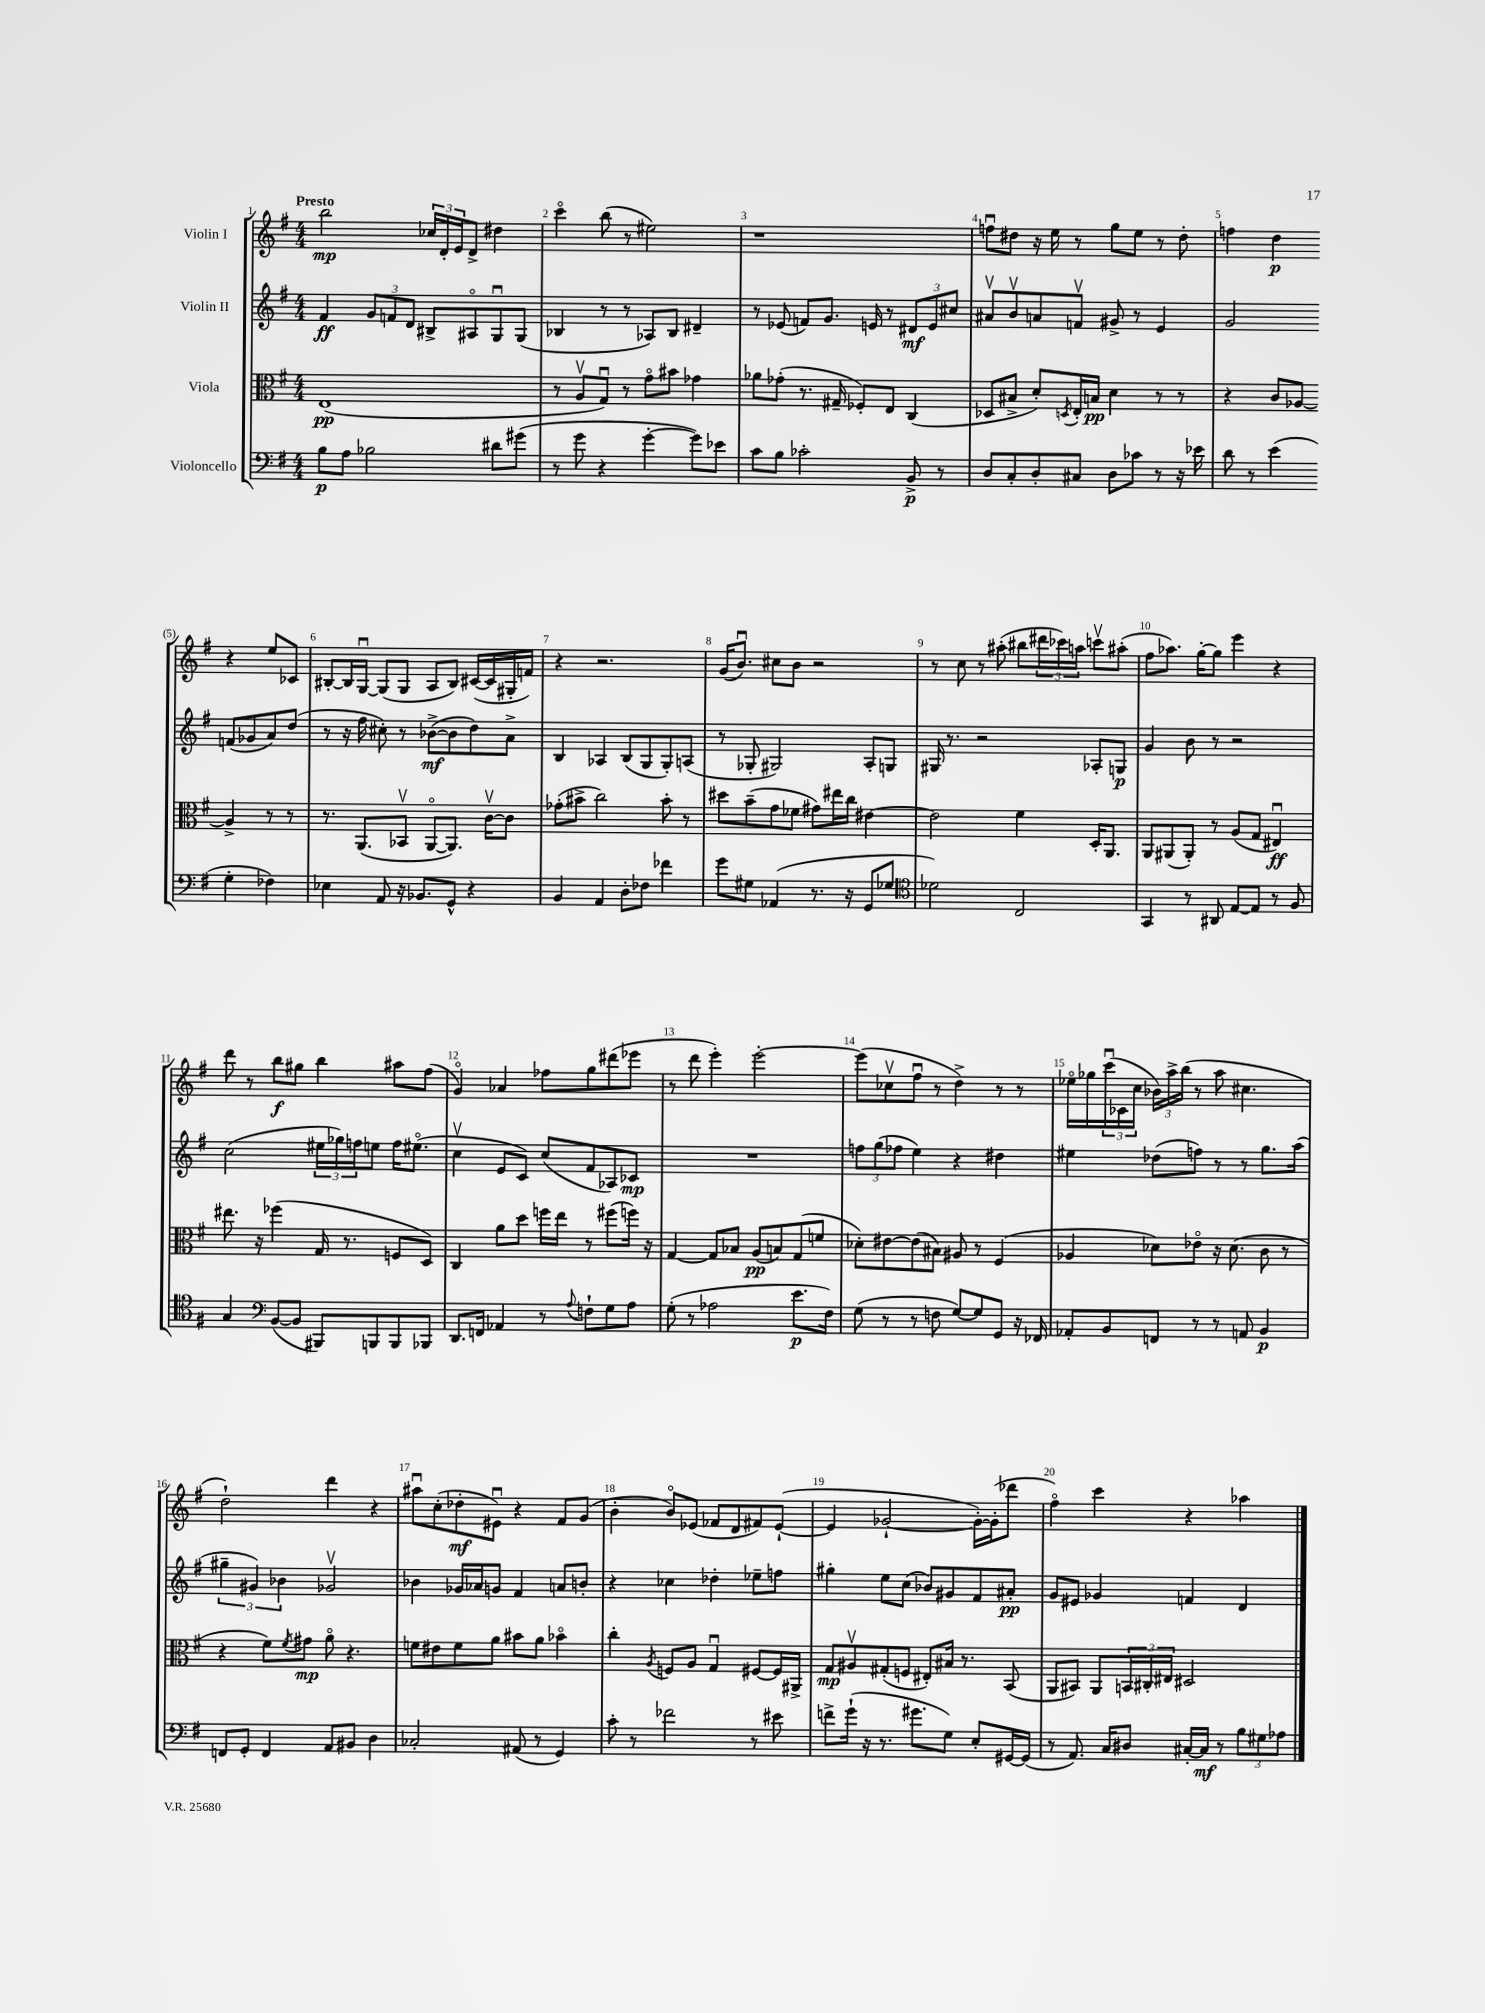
<<
\new StaffGroup <<
\new Staff = "s0" \with { instrumentName = "Violin I" } {
    \clef treble \key g \major \numericTimeSignature \time 4/4 \tempo "Presto"
    b''2\mp \tuplet 3/2 { ces''16 d'16-. e'16 } d'8-> dis''4 |
    c'''4\flageolet b''8( r8 eis''2) |
    r1 |
    f''8\downbow dis''8 r16 e''16 r8 g''8 e''8 r8 dis''8-. |
    f''4 d''4\p r4 e''8 ces'8 |
    bis8~-. bis16 g16~\downbow g8( g8 a8 bis8) cis'16~( cis'16 gis16-. f'16) |
    r4 r2. |
    g'16( b'8.\downbow) cis''8 b'8 r2 |
    r8 c''8 r8 ais''8-.( bis''8 \tuplet 3/2 { dis'''16 ces'''16) a''16 } c'''8\upbow ais''8-.( |
    fis''8 aes''8.) g''16~-. g''8 e'''4 r4 |
    d'''8 r8 b''8\f gis''8 b''4 ais''8 fis''8( |
    g'4\flageolet) aes'4 fes''8 g''8 dis'''8( ees'''8 |
    r8 d'''8 e'''4-.) e'''2~-. |
    e'''8( ces''8\upbow fis''8\downbow r8 d''4->) r8 r8 |
    ees''16\flageolet ges''16 \tuplet 3/2 { c'''16\downbow( ces'16 c''16 } \tuplet 3/2 { bes'16) a''16-> b''16( } r8 a''8 cis''4. |
    d''2-!) d'''4 r4 |
    ais''8\downbow c''8-.( des''8-.\mf eis'8\downbow) r4 fis'8 g'8( |
    b'4-. b'8\flageolet) ees'8( fes'8 d'8 fis'8) ees'8~-!( |
    ees'4 ges'2~-! ges'16~-.) ges'16-.( des'''8 |
    fis''4\flageolet) c'''4 r4 aes''4 \bar "|." |
}
\new Staff = "s1" \with { instrumentName = "Violin II" } {
    \clef treble \key g \major \numericTimeSignature \time 4/4
    fis'4\ff \tuplet 3/2 { g'8 f'8 d'8 } bis8-> ais8\flageolet g8\downbow g8( |
    bes4 r8 r8 aes8) bes8 dis'4-- |
    r8 ees'8( f'8) g'8. e'16 r8 \tuplet 3/2 { dis'8\mf e'8 cis''8 } |
    ais'8\upbow b'8\upbow a'8 f'8\upbow gis'8-> r8 e'4 |
    g'2 f'8( ges'8 a'8) d''8( |
    r8 r16 fis''16 cis''8-.) r8 bes'8~->\mf( bes'8 d''8) a'8-> |
    b4 aes4 b8( g8 g8-.) a8( |
    r8 ges8-. gis2) a8-. g8 |
    gis16 r8. r2 aes8-. g8\p |
    g'4 b'8 r8 r2 |
    c''2( \tuplet 3/2 { eis''16 ges''16) f''16 } e''8 f''16 eis''8.\flageolet( |
    c''4\upbow e'8 c'8) c''8( fis'8 aes8) ces'8\mp |
    R1 |
    \tuplet 3/2 { f''8 g''8( fes''8 } e''4) r4 dis''4 |
    eis''4 des''8( f''8) r8 r8 g''8. a''16( |
    \tuplet 3/2 { gis''4-- gis'4) bes'4 } ges'2\upbow |
    bes'4 ges'16 aes'16 g'8 fis'4 a'8 b'8-. |
    r4 ces''4 des''4-. ees''8-- f''8 |
    gis''4-. e''8 c''8( bes'8) gis'8 fis'8 ais'8-.\pp |
    g'8 eis'8 ges'4 f'4 d'4 \bar "|." |
}
\new Staff = "s2" \with { instrumentName = "Viola" } {
    \clef alto \key g \major \numericTimeSignature \time 4/4
    e1\pp( |
    r8 a8\upbow g8\downbow) r8 g'8\flageolet bis'8 ges'4 |
    aes'8 ges'8-.( r8. gis16-- fes8-.) e8 c4( |
    des8 bis8-> d'8-.) \acciaccatura { d8 } e16-. b16\pp d'4 r8 r8 |
    r4 c'8 aes8~ aes4-> r8 r8 |
    r8. a,8.( bes,8\upbow a,8~\flageolet a,8.) c'16~\upbow c'8 |
    ges'8-.( bis'8-> c''2) bis'8-. r8 |
    dis''8 b'8--( g'8 fes'8 gis'8) eis''16 c''16 eis'4~ |
    eis'2 fis'4 d16-. a,8. |
    a,8 ais,8( ais,8-.) r8 a8( g8 eis4\downbow\ff) |
    eis''8. r16 fes''4( g16 r8. f8 d8) |
    c4 a'8 d''8 f''16 e''16 r8 fis''8( f''16) r16 |
    g4~ g8 bes8 a8\pp( b8) g8( f'8 |
    des'8-.) eis'8~ eis'8( bis8) ais8 r8 fis4( |
    aes4 des'8) ees'8\flageolet r16 des'8.( c'8 r8 |
    r4 fis'8) \acciaccatura { fis'8 } gis'8\mp a'8\flageolet r4. |
    f'8 eis'8 f'8 a'8 bis'8 a'8 bes'4\flageolet |
    c''4-. \acciaccatura { a8 } f8 a8 g4\downbow fis8~ fis16 ais,16-> |
    g8\mp ais8\upbow gis8-.( f8 eis8-.) bis16 r8. b,8( |
    a,8 bis,8) a,8 \tuplet 3/2 { b,16 cis16-. eis16 } dis2 \bar "|." |
}
\new Staff = "s3" \with { instrumentName = "Violoncello" } {
    \clef bass \key g \major \numericTimeSignature \time 4/4
    b8\p a8 bes2 dis'8 gis'8( |
    r8 g'8 r4 g'4~-. g'8) ees'8 |
    c'8 b8 ces'2-. b,8->\p r8 |
    d8 c8-. d8-. cis8 d8 ces'8 r8 r16 ees'16 |
    d'8 r8 e'4( g4-. fes4) |
    ees4 a,8 r16 bes,8. g,8-^ r4 |
    b,4 a,4 d8-. fes8 fes'4 |
    g'8 gis8 aes,4( r8. r16 g,8 ges8 |
    \clef tenor des'2) c2 |
    g,4 r8 ais,8 e8~ e8 r8 fis8 |
    g4 \clef bass b,8~( b,8 bis,,8) b,,8 b,,8 bes,,8 |
    d,8. f,16 aes,4 r8 \appoggiatura { a8 } f8-! g8 a8 |
    g8-.( r8 aes2 e'8.\p fis16) |
    g8( r8 r8 f8 g8~) g8 g,8 r16 fes,16 |
    aes,8-. b,8 f,8 r8 r8 a,8 b,4\p |
    f,8 g,8-. f,4 a,8 bis,8 d4 |
    ces2-. ais,8( r8 g,4) |
    c'8-. r8 fes'2 r8 eis'8 |
    f'8-> g'16-!( r16 r8. gis'8. g8) e8-. gis,16~ gis,16( |
    r8 a,8.) c16 dis8 cis16~-. cis16\mf r8 \tuplet 3/2 { b8 gis8 aes8 } \bar "|." |
}
>>
>>
\layout { \context { \Score \override BarNumber.break-visibility = ##(#f #t #t) barNumberVisibility = #all-bar-numbers-visible } }
